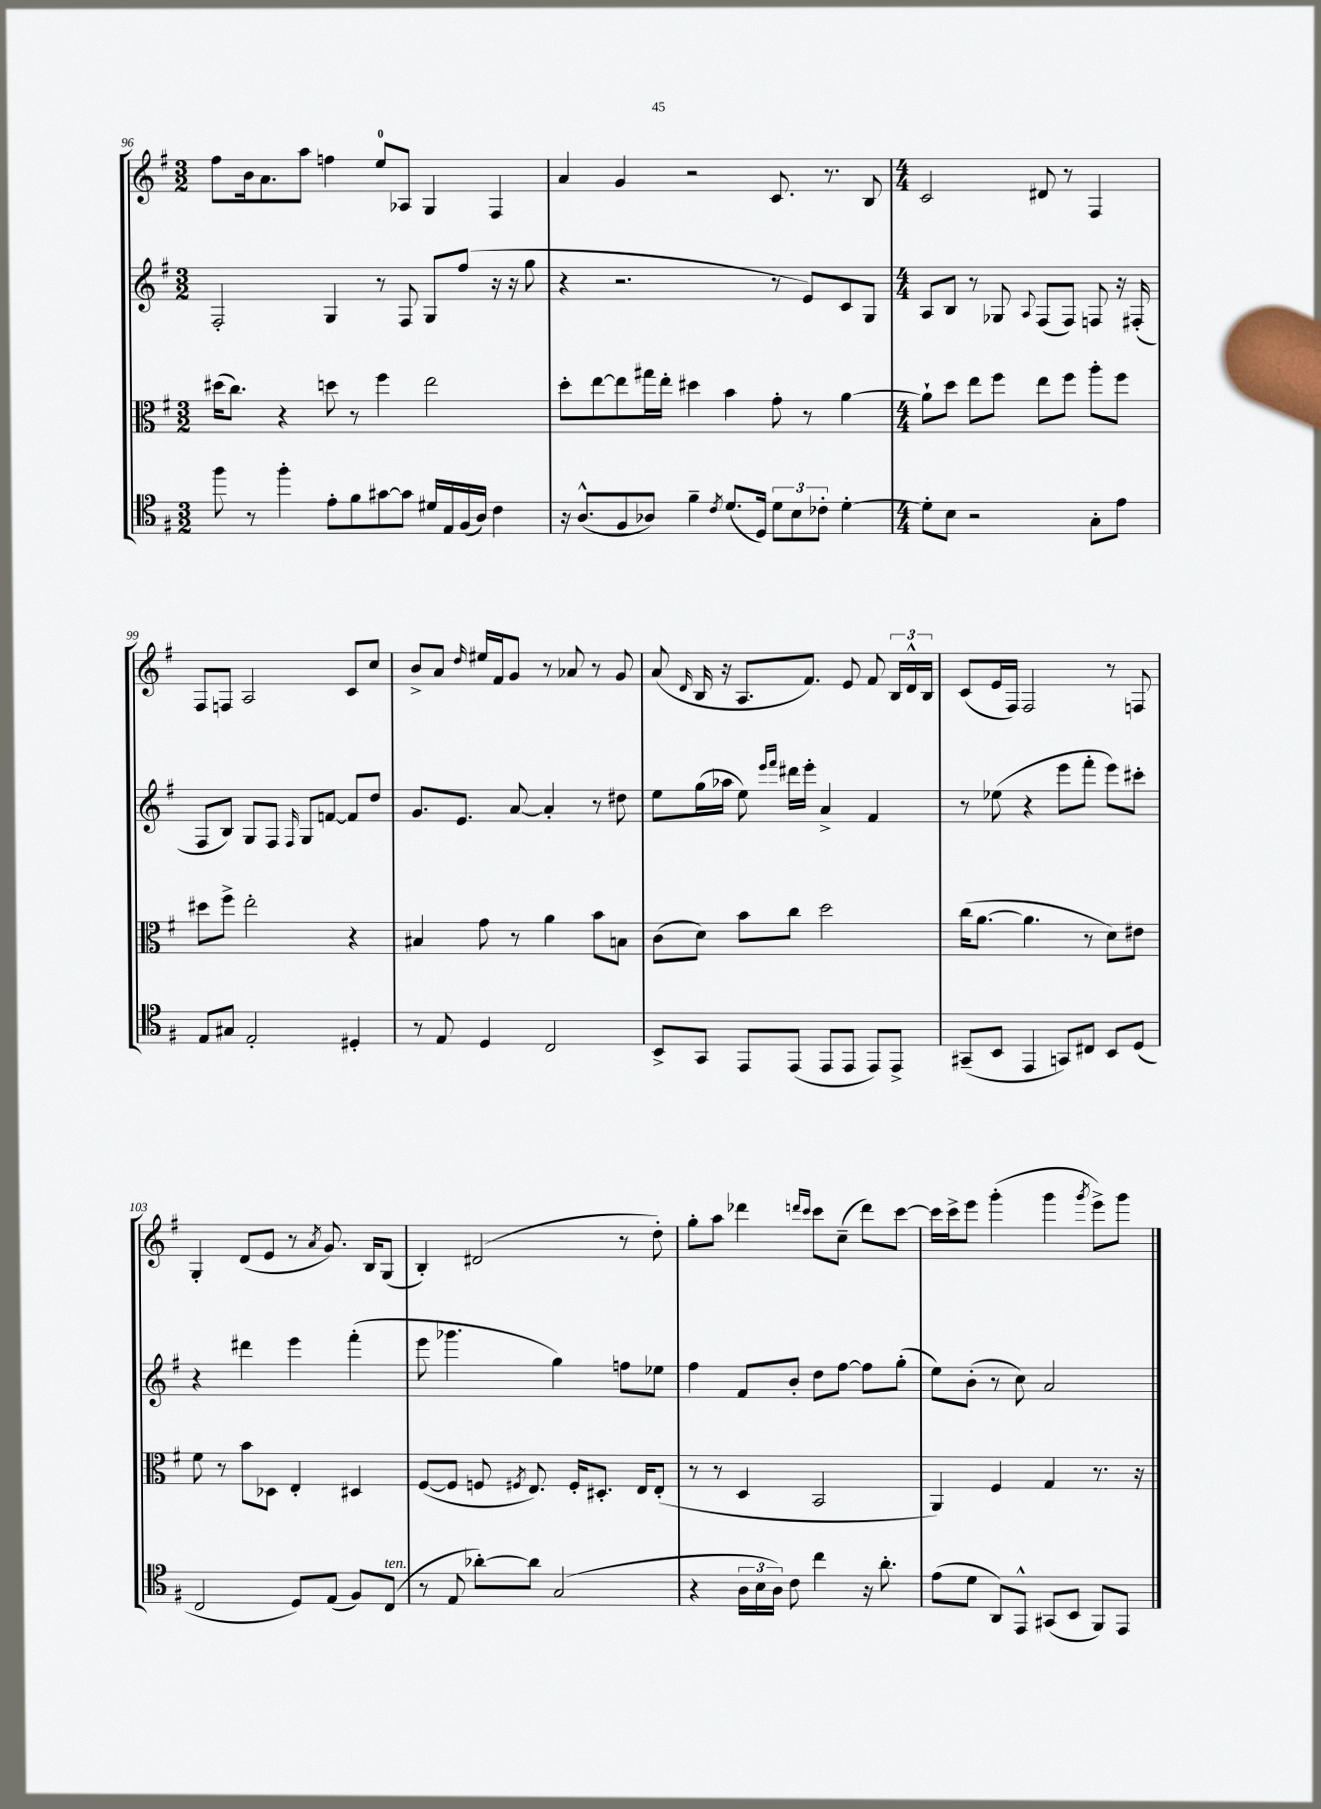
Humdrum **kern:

**kern	**kern	**kern	**kern
*staff4	*staff3	*staff2	*staff1
*clefC4	*clefC3	*clefG2	*clefG2
*k[f#]	*k[f#]	*k[f#]	*k[f#]
*M3/2	*M3/2	*M3/2	*M3/2
8ff#	(16dd#	2F#'	8ff#
.	8.cc)	.	.
8r	.	.	16b
.	.	.	8.a
4ff#'	4r	.	.
.	.	.	8aa
8e'	8dd	4G	4ff
8f#	8r	.	.
[8g#	4ff#	8r	8ee
8g#]	.	8F#	8A-
16d#	2ee	8G	4G
16E	.	.	.
(16F#	.	(8ff#	.
16A)	.	.	.
4c	.	16r	4F#
.	.	16r	.
.	.	8gg	.
=	=	=	=
16r	8dd'	4r	4a
(8.A^^	.	.	.
.	[8ee	.	.
8F#	8ee]	2.r	4g
8A-)	16gg#	.	.
.	16ee'	.	.
4f#~	4dd#	.	2r
8qc	.	.	.
(8.d	4b	.	.
16D)	.	.	.
12d	8g'	8r	8.c
12B	.	.	.
.	8r	8e)	.
12c-'	.	.	.
.	.	.	8.r
[4d'	[4a	8c	.
.	.	8G	8B
=	=	=	=
*M4/4	*M4/4	*M4/4	*M4/4
8d']	8a`]	8A	2c
8B	8dd	8B	.
2r	8ee	8r	.
.	8ff#	8G-	.
.	.	8qqA	.
.	8ee	(8F#	8d#
.	8ff#	8F#)	8r
8G'	8aa'	8F	4F#
8e	8ff#	16r	.
.	.	(16F#'	.
=	=	=	=
8E	8dd#	8F#	8F#
8G#	8ff#^	8B)	8F
2E'	2ee'	8G	2A
.	.	8F#	.
.	.	16qqF#	.
.	.	8G	.
.	.	[8f	.
4D#'	4r	8f]	8c
.	.	8dd	8cc
=	=	=	=
8r	4B#	8.g	8b^
8E	.	.	8a
.	.	8.e	.
.	.	.	16qqdd
4D	8g	.	16ee#
.	.	.	16f#
.	8r	[8a	8g
2C	4a	4a']	8r
.	.	.	8a-
.	8b	8r	8r
.	8B	8dd#	8g
=	=	=	=
8BB^	(8c	8ee	(8a
.	.	.	16qqd
8GG	8d)	(16gg	16B
.	.	16aa-	16r
8EE	8b	8ee)	8.A
.	.	16qqeee	.
.	.	16qqfff#	.
(8EE	8cc	16ddd#	.
.	.	16eee'	8.f#)
8EE	2dd	4a^	.
8EE	.	.	8e
8EE)	.	4f#	8f#
8EE^	.	.	24B
.	.	.	24d^^
.	.	.	24B
=	=	=	=
(8GG#~	(16cc	8r	(8c
.	[8.a	.	.
8BB	.	(8ee-	16e
.	.	.	16F#)
4EE	4.a]	4r	2F#
8GG)	.	8eee	.
8C#	8r	8fff#'	.
8BB	8d)	8eee)	8r
(8D	8e#	8ccc#'	8F
=	=	=	=
2C	8f#	4r	4G'
.	8r	.	.
.	8b	4ddd#	(8d
.	8D-	.	8e
8D)	4E'	4eee	8r
.	.	.	8qa
(8E	.	.	8.g)
8F#)	4D#	(4fff#'	.
.	.	.	16B
(8C	.	.	(8G
=	=	=	=
8r	([8F#	8eee	4B')
8E	8F#]	4.ggg-	.
[8a-')	8F	.	(2d#
.	8qF#	.	.
8a-]	8.E)	.	.
(2G	.	4gg)	.
.	16F#'	.	.
.	8.D#'	.	.
.	.	8ff	8r
.	16E	.	.
.	(8E'	8ee-	8dd')
=	=	=	=
4r	8r	4ff#	8gg'
.	8r	.	8aa
24A	4D	8f#	4ddd-
24B	.	.	.
24A)	.	.	.
8c	.	8b'	.
.	.	.	16qqddd
.	.	.	16qqccc
4cc	2BB	8dd	8ccc
.	.	[8ff#	(8cc~
16r	.	8ff#]	8ddd)
8.a'	.	.	.
.	.	(8gg'	[8ccc
=	=	=	=
(8e	4AA)	8ee)	16ccc]
.	.	.	16ccc^
8d	.	(8b'	8eee
8AA)	4F#	8r	(4ggg'
8EE^^	.	8cc)	.
(8GG#	4G	2a	4ggg
8BB	.	.	.
.	.	.	8qggg
8FF#)	8.r	.	8eee^)
8EE	.	.	8ggg
.	16r	.	.
==	==	==	==
*-	*-	*-	*-
